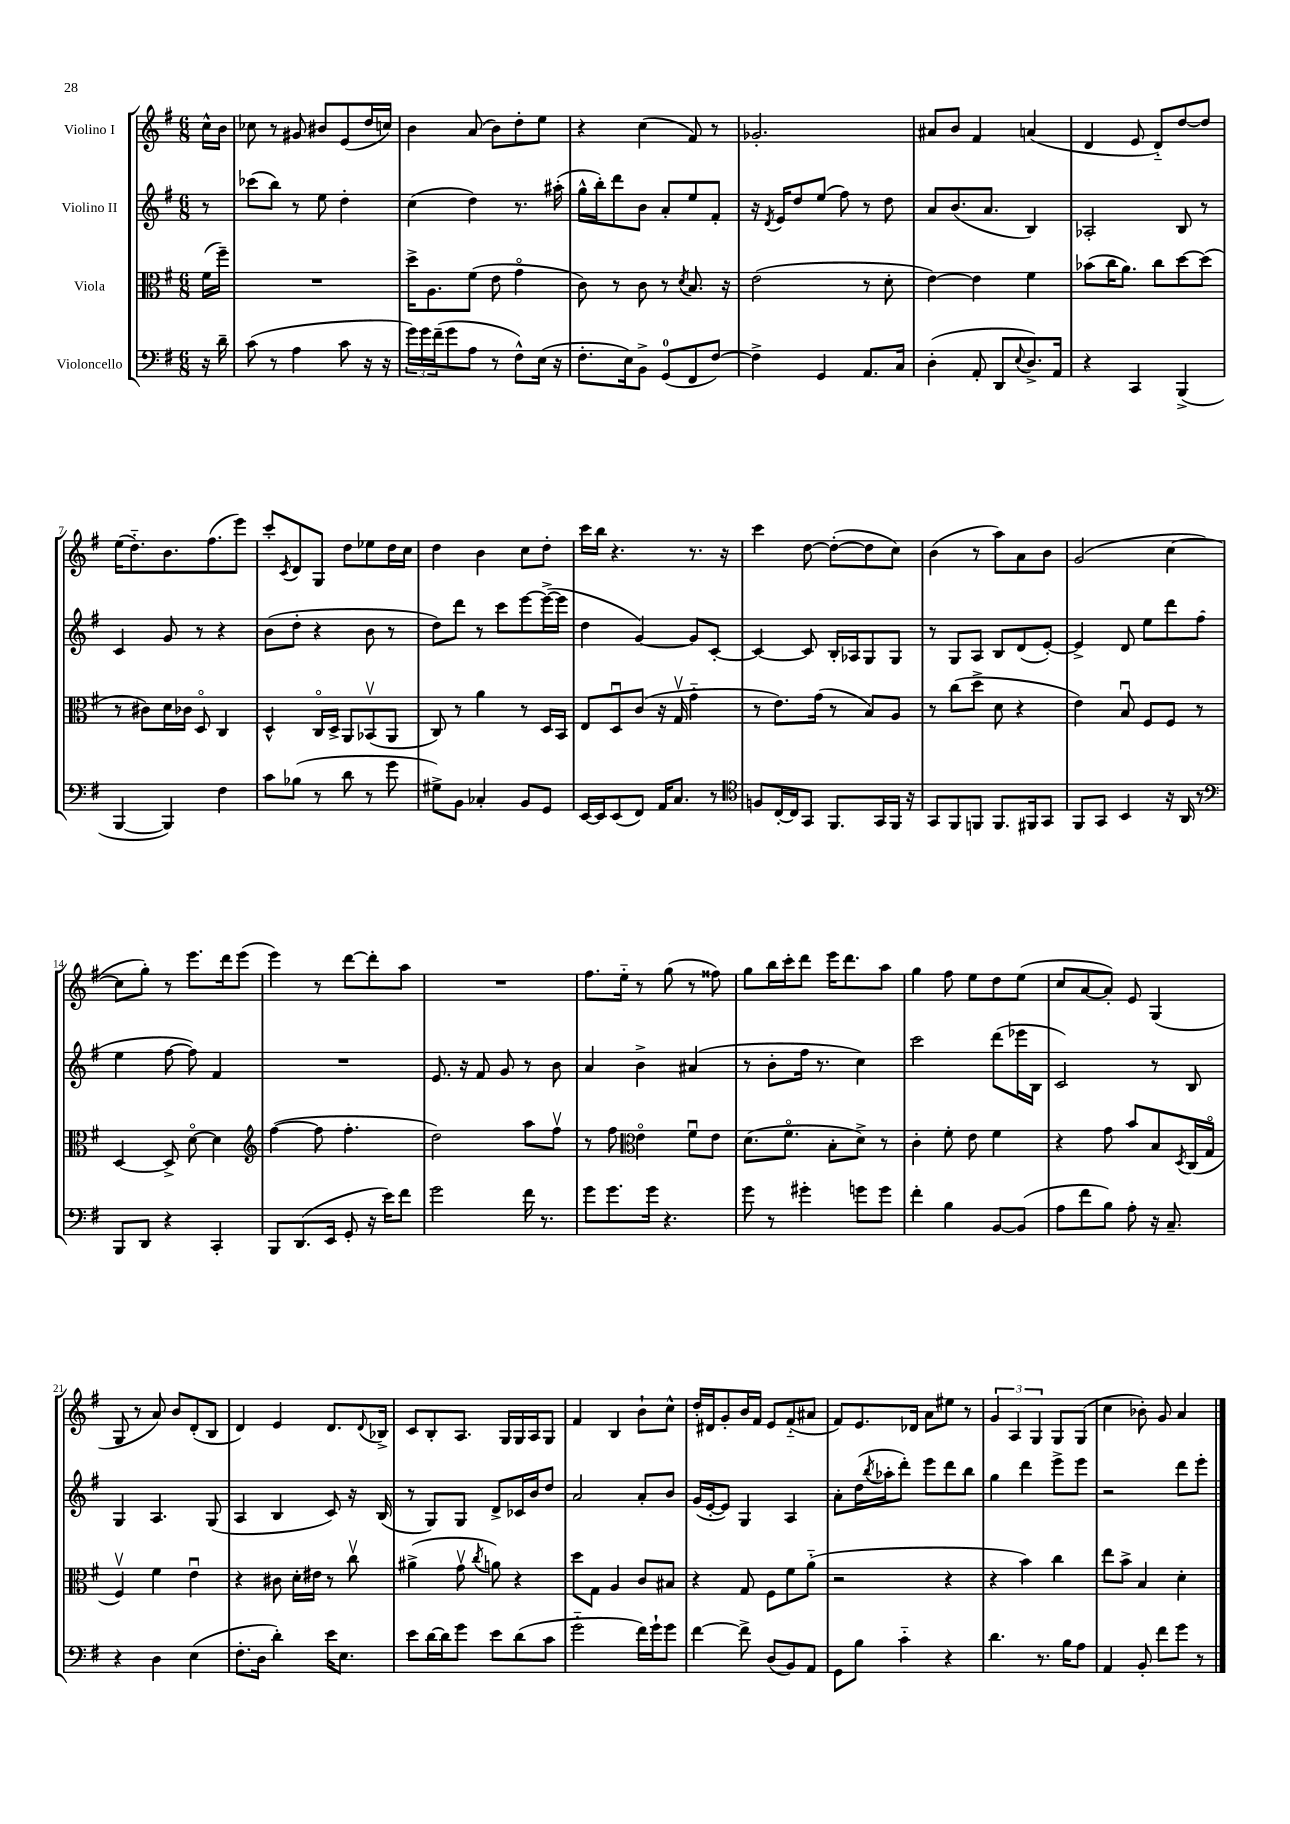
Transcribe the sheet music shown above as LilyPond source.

<<
\new StaffGroup <<
\new Staff = "s0" \with { instrumentName = "Violino I" } {
    \clef treble \key g \major \numericTimeSignature \time 6/8 \partial 8
    c''16-^ b'16 |
    ces''8 r8 gis'8 bis'8 e'8( d''16 c''16) |
    b'4 a'8( b'8) d''8-. e''8 |
    r4 c''4( fis'8) r8 |
    ges'2.-. |
    ais'8 b'8 fis'4 a'4( |
    d'4 e'8 d'8-_) d''8~ d''8 |
    e''16( d''8.-_) b'8. fis''8.( e'''8) |
    c'''8-. \acciaccatura { c'8 } d'8 g8 d''8 ees''8 d''16 c''16 |
    d''4 b'4 c''8 d''8-. |
    c'''16 b''16 r4. r8. r16 |
    c'''4 d''8~ d''8~-.( d''8 c''8) |
    b'4( r8 a''8) a'8 b'8 |
    g'2( c''4~ |
    c''8 g''8-.) r8 e'''8. d'''16 e'''8( |
    e'''4) r8 d'''8~ d'''8-. a''8 |
    R2. |
    fis''8. e''16-_ r8 g''8( r8 fisis''8) |
    g''8 b''16 c'''16-. d'''8 e'''16 d'''8. a''8 |
    g''4 fis''8 e''8 d''8 e''8( |
    c''8 a'8~ a'8-.) e'8 g4( |
    g8 r8 a'8) b'8 d'8-.( b8 |
    d'4) e'4 d'8. \appoggiatura { d'8 } bes16-> |
    c'8 b8-. a8. g16 g16 a16 g8 |
    fis'4 b4 b'8-! c''8-^ |
    d''16-. dis'16 g'8-. b'16 fis'16 e'8 fis'8-_( ais'8 |
    fis'8) e'8. des'16 a'8 eis''8 r8 |
    \tuplet 3/2 { g'4 a4 g4 } g8 g8( |
    c''4 bes'8-.) g'8 a'4 \bar "|." |
}
\new Staff = "s1" \with { instrumentName = "Violino II" } {
    \clef treble \key g \major \numericTimeSignature \time 6/8 \partial 8
    r8 |
    ces'''8( b''8) r8 e''8 d''4-. |
    c''4( d''4) r8. ais''16-.( |
    g''16-^ b''16-.) d'''8 b'8 a'8-. e''8 fis'8-. |
    r16 \acciaccatura { d'8 } e'16 d''8 e''8( fis''8) r8 d''8 |
    a'8 b'8.( a'8. b4) |
    aes2-. b8 r8 |
    c'4 g'8 r8 r4 |
    b'8( d''8-. r4 b'8 r8 |
    d''8) d'''8 r8 c'''8 e'''8~ e'''16~->( e'''16 |
    d''4 g'4~) g'8 c'8~-. |
    c'4~ c'8 b16-. aes16 g8 g8 |
    r8 g8 a8 b8 d'8( e'8~-.) |
    e'4-> d'8 e''8 d'''8 fis''8( |
    e''4 fis''8~ fis''8) fis'4 |
    R2. |
    e'8. r16 fis'8 g'8 r8 b'8 |
    a'4 b'4-> ais'4( |
    r8 b'8-. fis''16 r8. c''4) |
    c'''2 d'''8( ees'''16 b16 |
    c'2) r8 b8 |
    g4 a4. g8( |
    a4 b4 c'8) r16 b16( |
    r8 g8) g8 d'8-> ces'16 b'16 d''8 |
    a'2 a'8-. b'8 |
    g'16( e'16~-. e'8) g4 a4 |
    a'8-. d''16( \acciaccatura { b''8 } aes''16-. d'''8-.) e'''8 d'''8 b''8 |
    g''4 d'''4 e'''8-> e'''8 |
    r2 d'''8 e'''8-. \bar "|." |
}
\new Staff = "s2" \with { instrumentName = "Viola" } {
    \clef alto \key g \major \numericTimeSignature \time 6/8 \partial 8
    fis'16( fis''16--) |
    R2. |
    d''16-> a8. fis'8( e'8 g'4\flageolet |
    c'8) r8 c'8 r8 \acciaccatura { d'8 } b8. r16 |
    e'2( r8 d'8-. |
    e'4~) e'4 fis'4 |
    bes'8( c''16 a'8.) c''8 d''8~ d''8( |
    r8 cis'8) d'16 ces'16 d8\flageolet c4 |
    d4-^ c16\flageolet d16-> a,8 bes,8\upbow( a,8 |
    c8) r8 a'4 r8 d16 b,16 |
    e8 d8\downbow c'8( r16 g16\upbow g'4-_ |
    r8 e'8.) g'16( r8 b8) a8 |
    r8 c''8( d''8-> d'8 r4 |
    e'4) b8\downbow fis8 fis8 r8 |
    d4~ d8-> d'8~\flageolet d'4 |
    \clef treble fis''4~( fis''8 fis''4.-. |
    d''2) a''8 fis''8\upbow |
    r8 fis''8 \clef alto e'4\flageolet fis'8\downbow e'8 |
    d'8.( fis'8.\flageolet b8-. d'8->) r8 |
    c'4-. fis'8-. e'8 fis'4 |
    r4 g'8 b'8 b8 \acciaccatura { d8 } c16( g16\flageolet |
    fis4\upbow) fis'4 e'4\downbow |
    r4 cis'8 d'16-. eis'16 r8 c''8\upbow |
    ais'4->( g'8\upbow \acciaccatura { c''8 } a'8) r4 |
    d''8 g8 a4 c'8 bis8 |
    r4 g8 fis8 fis'8 a'8-_( |
    r2 r4 |
    r4 b'4) c''4 |
    e''8 b'8-> b4 d'4-. \bar "|." |
}
\new Staff = "s3" \with { instrumentName = "Violoncello" } {
    \clef bass \key g \major \numericTimeSignature \time 6/8 \partial 8
    r16 d'16-- |
    c'8( r8 a4 c'8 r16 r16 |
    \tuplet 3/2 { g'16) g'16 fis'16--( } g'8 a8 r8 fis8-^) e16( r16 |
    fis8.-. e16) b,8-> g,8-0( fis,8 fis8~) |
    fis4-> g,4 a,8. c16 |
    d4-.( a,8-. d,8 \appoggiatura { e8 } d8.->) a,16 |
    r4 c,4 b,,4->( |
    b,,4~ b,,4) fis4 |
    c'8 bes8( r8 d'8 r8 g'8 |
    gis8->) b,8 ces4-. b,8 g,8 |
    e,16~ e,16 e,8( fis,8) a,16 c8. r8 |
    \clef tenor f8 c16~-. c16 g,8 fis,8. g,16 fis,16 r16 |
    g,8 fis,8 f,8 f,8. fis,16 g,8 |
    fis,8 g,8 b,4 r16 a,16 r8 |
    \clef bass b,,8 d,8 r4 c,4-. |
    b,,8 d,8.( e,16 g,8-. r16 e'16) fis'8 |
    g'2 fis'16 r8. |
    g'8 g'8. g'16 r4. |
    g'8 r8 gis'4-. g'8 g'8 |
    fis'4-. b4 b,8~ b,8( |
    a8 fis'8 b8) a8-. r16 c8.-- |
    r4 d4 e4( |
    fis8.-. d16 d'4-.) e'16 e8. |
    e'8 d'16~ d'16 g'8 e'8 d'8( c'8 |
    g'2-_ fis'16) g'16-! g'8 |
    fis'4~ fis'8-> d8( b,8) a,8 |
    g,8 b8 c'4-_ r4 |
    d'4. r8. b16 a8 |
    a,4 b,8-. fis'8 g'8 r8 \bar "|." |
}
>>
>>
